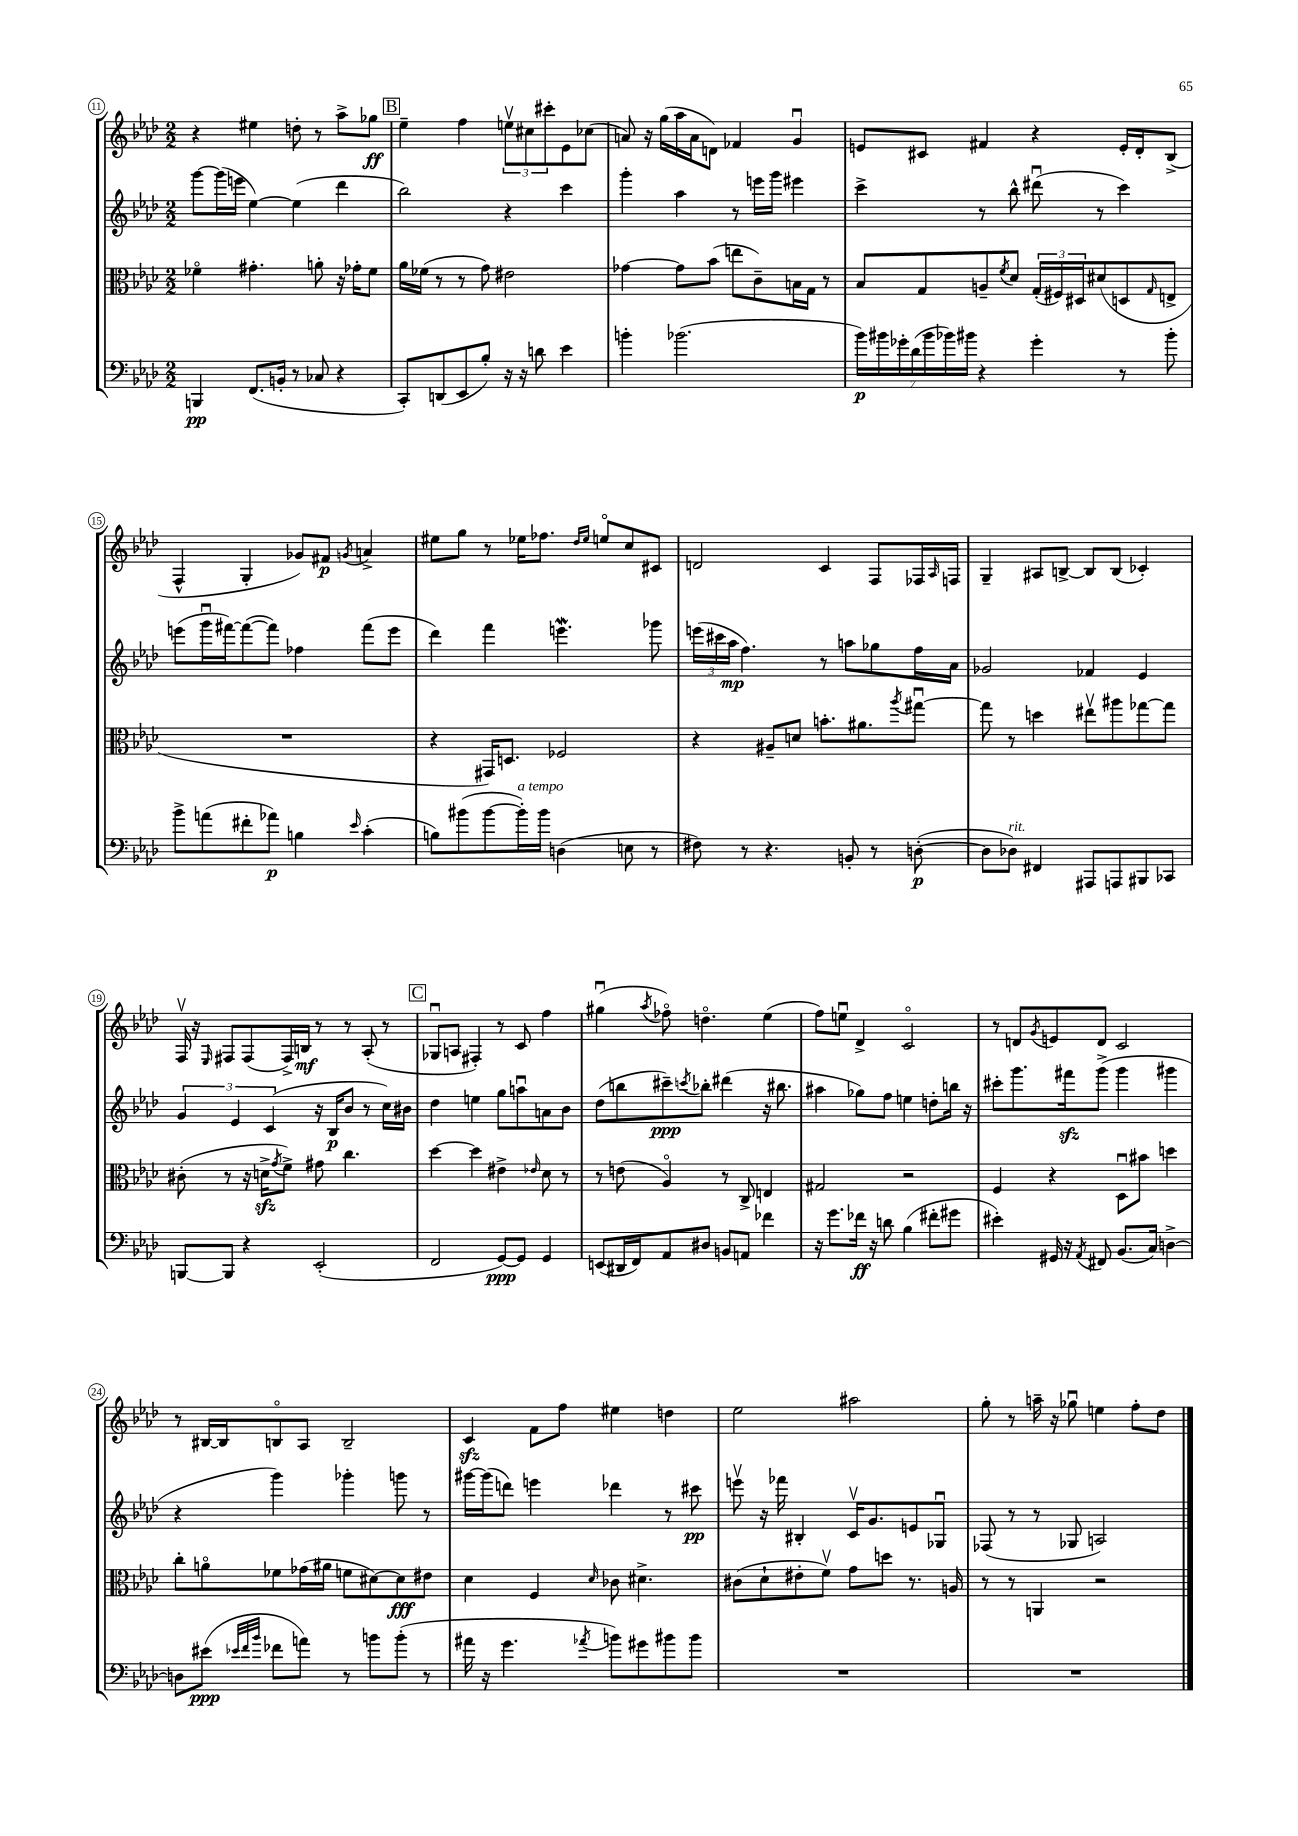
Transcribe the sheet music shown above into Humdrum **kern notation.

**kern	**kern	**kern	**kern
*staff4	*staff3	*staff2	*staff1
*clefF4	*clefC3	*clefG2	*clefG2
*k[b-e-a-d-]	*k[b-e-a-d-]	*k[b-e-a-d-]	*k[b-e-a-d-]
*M2/2	*M2/2	*M2/2	*M2/2
4BBB	4f-o	[8ggg	4r
.	.	(16ggg]	.
.	.	16eee	.
(8.FF	4.g#'	[4ee-)	4ee#
16BB'	.	.	.
8r	.	(4ee-]	8dd'
8C-	8a'	.	8r
4r	16r	4ddd-	8aa-^
.	16g-'	.	.
.	8f-	.	8gg-
=	=	=	=
8CC')	16a-	2bb-)	4ee-~
.	(16f-	.	.
(8DD	8r	.	.
8EE-	8r	.	4ff
8B-')	8g)	.	.
16r	2e#	4r	12eev
16r	.	.	.
.	.	.	12cc#
8d	.	.	.
.	.	.	12ccc#'
4e-	.	4ccc	8e-
.	.	.	(8cc-
=	=	=	=
4b'	[4g-	4ggg'	8a)
.	.	.	16r
.	.	.	(16gg
(2.b-	8g-]	4aa-	16aa-
.	.	.	16a
.	(8b-	.	8d)
.	8ee	8r	4f-
.	8c~)	16eee	.
.	.	16ggg	.
.	16B	4eee#	4gu
.	16G	.	.
.	8r	.	.
=	=	=	=
28b-)	8B-	4ccc^	8e
28b#	.	.	.
28g-'	.	.	.
(28d-	.	.	.
.	8G	.	8c#
28b#	.	.	.
28b-)	.	.	.
28b#	.	.	.
4r	8A~	8r	4f#
.	8qf	.	.
.	8d-	8bb-^^	.
4g-'	(24G'	(8ddd#u	4r
.	24F#)	.	.
.	24D#	.	.
.	(8d#	8r	.
8r	8D	4ccc)	16e'
.	.	.	16d-'
.	16qqG	.	.
8b#'	8E^	.	(8B-^
=	=	=	=
8b-^	1r	(8eee	4F^^
(8a	.	16gggu	.
.	.	[16fff#)	.
8f#'	.	(8fff#_	4G'
8a-)	.	8fff#])	.
4B	.	4ff-	8g-)
.	.	.	8f#
16qqe-	.	.	8qg
(4c'	.	(8fff#	4a^
.	.	8eee	.
=	=	=	=
8B)	4r	4ddd-)	8ee#
(8b#	.	.	8gg
[8b#	16GG#)	4fff	8r
.	8.D	.	.
16b#'])	.	.	16ee-
16b#	.	.	8.ff-
(4D	2F-	4.eee	.
.	.	.	16qqdd-
.	.	.	16qqee-
.	.	.	8eeo
8E	.	.	8cc
8r	.	8ggg-	8c#
=	=	=	=
8F#)	4r	(24eee	2d
.	.	24ccc#	.
.	.	24aa-	.
8r	.	4.ff)	.
4.r	8A#~	.	.
.	8d	.	.
.	8.b'	8r	4c
8BB'	.	8aa	.
.	8.a#	.	.
8r	.	8gg-	8F
.	8qaa-	.	.
([8D'	[8gg#u	16ff	16F-
.	.	.	16qqA-
.	.	16a-	16F
=	=	=	=
8D]	8gg#]	2g-	4G~
8D-)	8r	.	.
4FF#	4dd	.	8A#
.	.	.	[8B^
8AAA#	8ee#v	4f-	8B]
8AAA	8aa#	.	(8B
8BBB#	[8gg-	4e-	4c-')
8CC-	8gg-]	.	.
=	=	=	=
[8BBB	(8c#'	6g	16Fv
.	.	.	16r
.	.	.	16qqE-
8BBB]	8r	.	8F#
.	.	6e-	.
4r	16r	.	(8F#
.	16d^	.	.
.	.	(6c	.
.	8qg	.	.
.	8f^)	.	16F#^)
.	.	.	16B
(2EE-'	8g#	16r	8r
.	.	16B-	.
.	4.cc	8b-	8r
.	.	8r	(8A-'
.	.	16cc)	8r
.	.	16b#	.
=	=	=	=
2FF	[4dd-	4dd-	8G-u
.	.	.	8A
.	4dd-]	4ee	4F#')
[8GG)	4e#^	8gg	8r
8GG]	.	8aau	8c
.	16qqe-	.	.
4GG	8d-	8a	4ff
.	8r	8b-	.
=	=	=	=
(8EE	8r	(8dd-	(4gg#u
16DD#	(8e	8bb	.
16FF)	.	.	.
.	.	.	8qaa-
8AA-	4A-o)	8ccc#~)	8ff-o)
.	.	8qccc	.
8D#	.	8bb-'	4.ddo
8BB	8r	(4ddd#	.
8AA	8C^	.	.
4f-	4E	16r	(4ee-
.	.	8.bb#	.
=	=	=	=
16r	2G#	4aa#	8ff)
8.g	.	.	.
.	.	.	8eeu
16f-	.	8gg-)	4d-^
16r	.	.	.
8d	.	8ff	.
(4B-	2r	4ee	2co
8f#'	.	8dd'	.
8g#	.	16bb	.
.	.	16r	.
=	=	=	=
4e#')	4F	8ccc#'	8r
.	.	8.ggg	8d
.	.	.	8qg
16GG#	4r	.	8e
16r	.	16fff#	.
8qAA-	.	.	.
8FF#	.	(8ggg^	8d
(8.BB-	8D-u	4ggg	2c
.	8b#	.	.
16C)	.	.	.
[4D^	4dd	4ggg#	.
=	=	=	=
8D]	8cc'	4r	8r
(8e#	8ao	.	[16B#
.	.	.	16B#]
32qqe-	.	.	.
32qqf	.	.	.
32qqb-	.	.	.
8f-	8f-	4ggg)	8Bo
8a)	(16g-	.	8A-
.	16a#	.	.
8r	8f	4ggg-'	2B~
8b	[8d#)	.	.
(8b'	8d#]	8ggg	.
8r	8e#	8r	.
=	=	=	=
16a#	4d-	[16ggg#	4c
16r	.	(16ggg#]	.
4.g	.	8ddd)	.
.	4F	4eee	8f
.	.	.	8ff
8qa-	16qqd-	.	.
8b)	8c-	4ddd-	4ee#
8g#	4.d#^	.	.
8b#	.	8r	4dd
8b#	.	8ccc#	.
=	=	=	=
1r	(8c#	8eeev	2ee-
.	8d-`	16r	.
.	.	16fff-	.
.	8e#'	4B#'	.
.	8fv)	.	.
.	8g	16cv	2aa#
.	.	8.g	.
.	8dd	.	.
.	8.r	8e	.
.	.	8G-u	.
.	16A	.	.
=	=	=	=
1r	8r	(8F-	8gg'
.	8r	8r	8r
.	4AA	8r	16aa~
.	.	.	16r
.	.	8G-	8gg-u
.	2r	2A)	4ee
.	.	.	8ff'
.	.	.	8dd-
==	==	==	==
*-	*-	*-	*-
